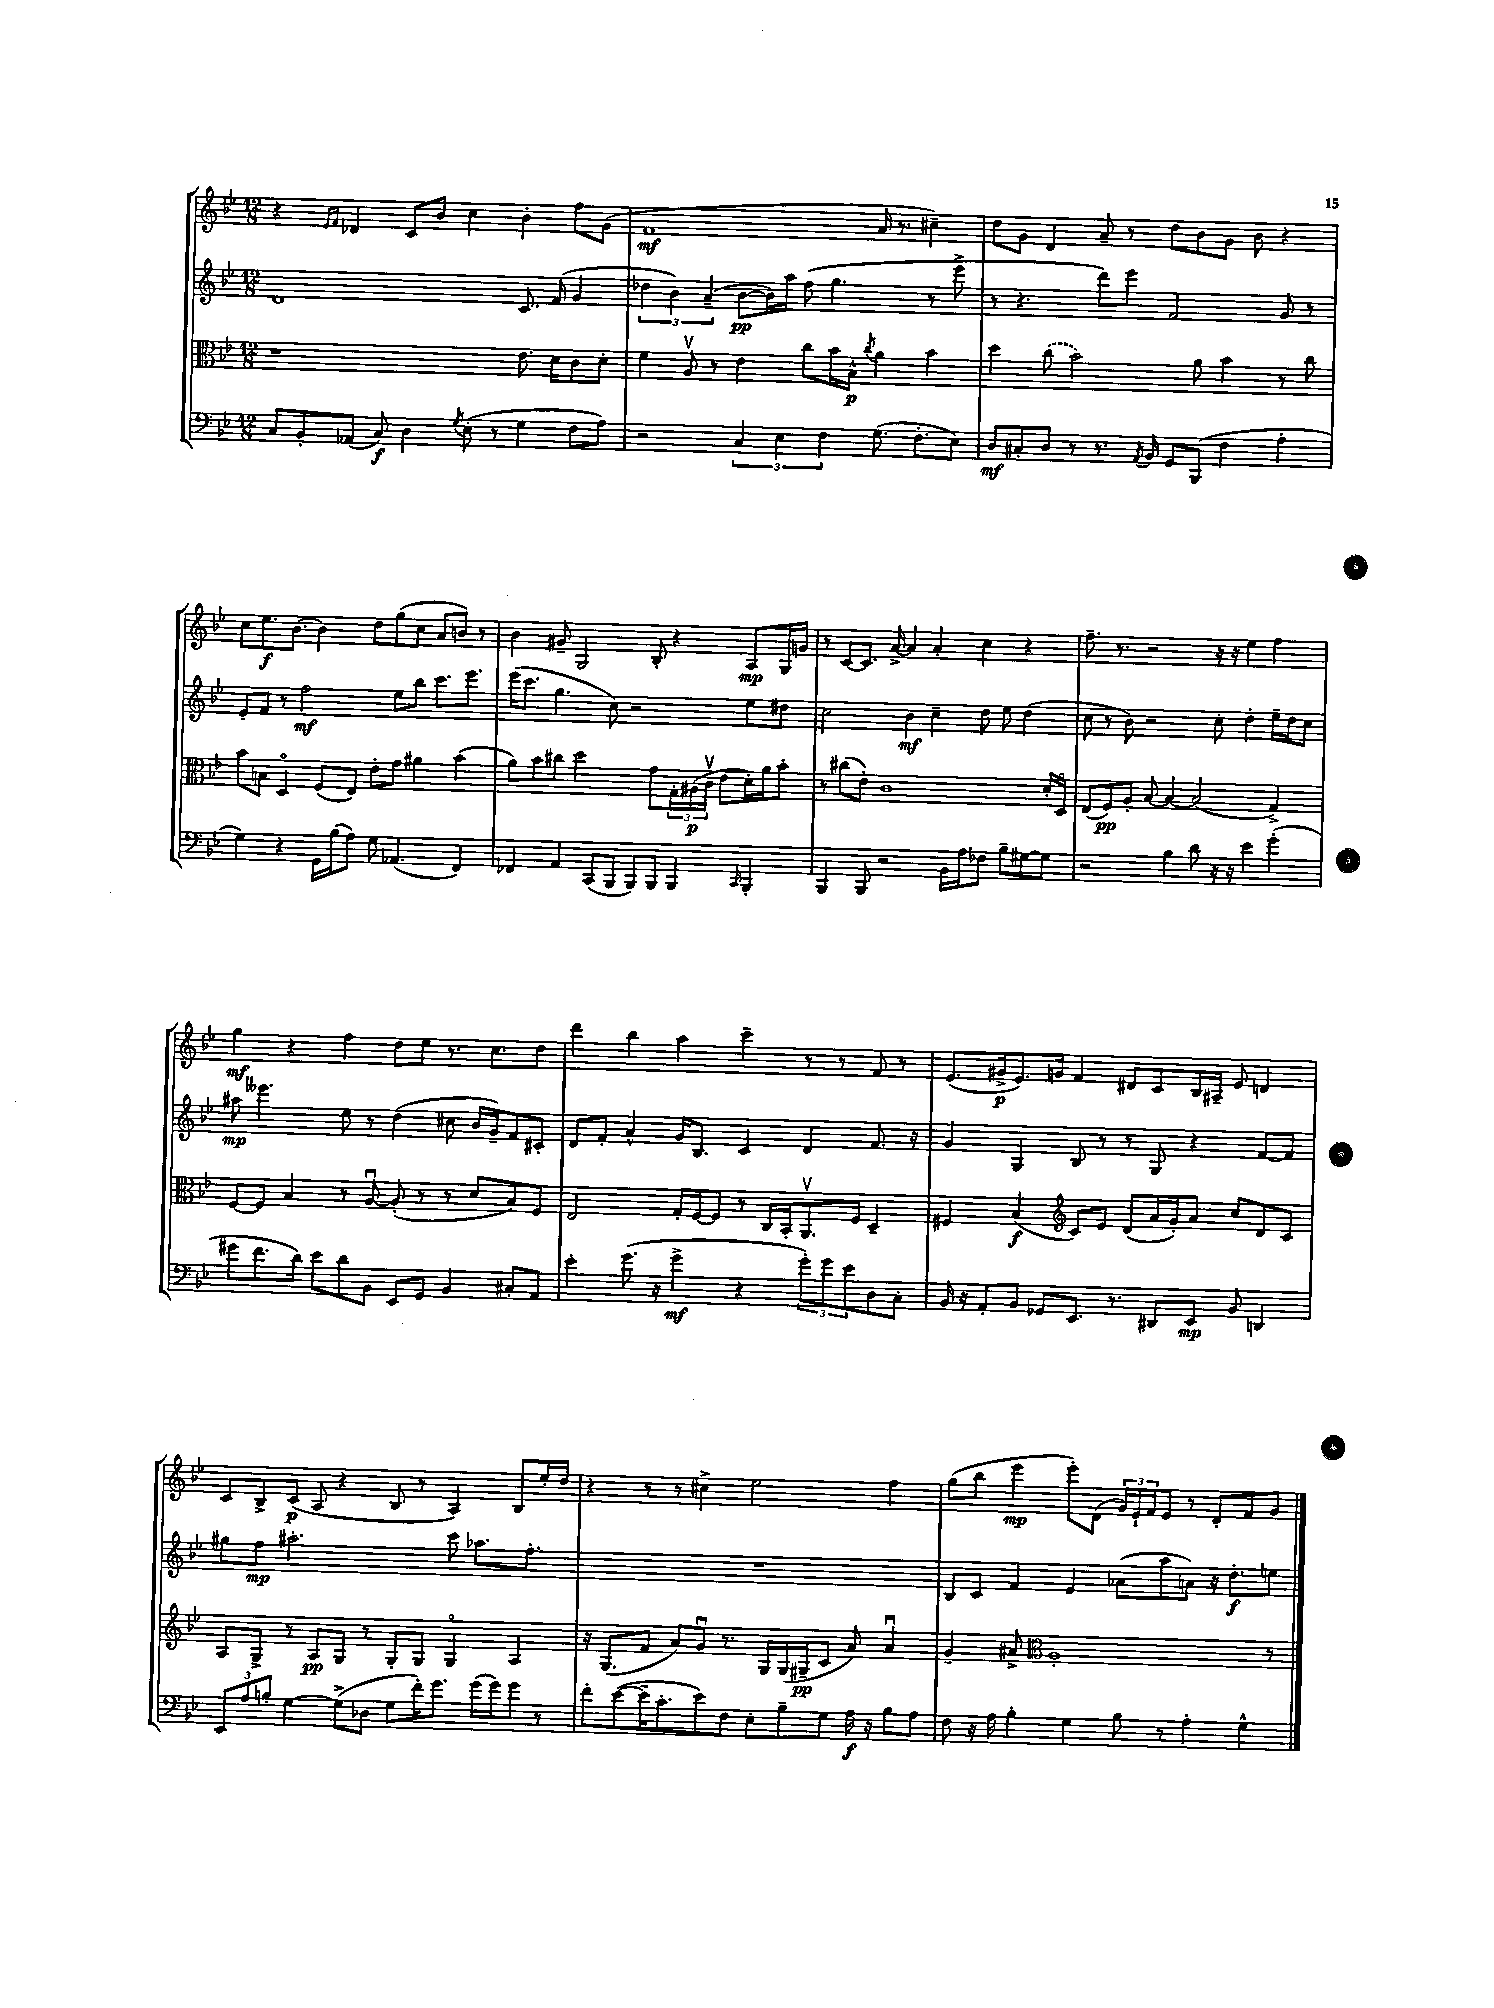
<<
\new StaffGroup <<
\new Staff = "s0" {
    \clef treble \key bes \major \numericTimeSignature \time 12/8
    r4 \grace { ees'16 f'16 } des'4 c'8 bes'8 c''4 bes'4-. f''8 g'8( |
    f'1\mf a'16 r8. cis''4--) |
    d''8 g'8 d'4 a'8-- r8 d''8 bes'8 g'8 bes'8 r4 |
    c''8 ees''8.\f bes'8.~ bes'4 d''8 g''8( c''8 a'8 b'8) r8 |
    bes'4 gis'8-- g2 bes8-. r4 a8\mp g16 g'16 |
    r8 c'8~ c'8. a'16~-> a'4 a'4-. c''4 r4 |
    f''8.-- r8. r2 r16 r16 ees''4 f''4 |
    g''4\mf r4 f''4 d''8 ees''8 r8. c''8. d''8 |
    d'''4 bes''4 a''4 c'''4-- r8 r8 f'8 r8 |
    ees'8.( gis'16->\p ees'8.) g'16 f'4 dis'8 c'8 bes16 ais16-- ees'8 d'4 |
    c'8 bes8-> c'8\p( a8 r4 bes8 r8 a4) bes8 ees''16-. d''16 |
    r4 r8 r8 cis''4-> ees''2 f''4 |
    g''8( bes''8 ees'''4\mp ees'''8-.) d'8( \tuplet 3/2 { g'16) ees'16-! f'16 } ees'8 r8 d'8-. f'8 g'8 \bar "|." |
}
\new Staff = "s1" {
    \clef treble \key bes \major \numericTimeSignature \time 12/8
    d'1 c'8. f'16( g'4 |
    \tuplet 3/2 { des''4 bes'4) a'4--( } bes'8~\pp bes'16) a''16 f''8( g''4. r8 ees'''8-> |
    r8 r4. d'''8) ees'''8 f'2 g'8 r8 |
    ees'8-. f'8 r8 f''2\mf ees''8 bes''8 c'''8. ees'''8. |
    ees'''16( c'''8. g''4. c''8) r2 ees''8 dis''8 |
    c''2 bes'4\mf c''4-- d''8 ees''8 d''4( |
    c''8 r8 bes'8) r2 c''8-. d''4-. ees''16-- d''16 c''8 |
    ais''8\mp eeses'''4. ees''8 r8 d''4( cis''8 bes'16 g'16--) f'8 cis'8-. |
    d'8 f'8-. a'4-^ g'16 bes8. c'4 d'4 f'8. r16 |
    g'4 g4 bes8 r8 r8 g8 r4 f'8~ f'8 |
    gis''8 f''8\mp ais''2.-. c'''8 aes''8. f''8.-. |
    R1. |
    bes8 c'8 f'4 ees'4 aes'8( a''8 a'8) r16 d''8.-.\f e''8 \bar "|." |
}
\new Staff = "s2" {
    \clef alto \key bes \major \numericTimeSignature \time 12/8
    r1 ees'8. d'16 c'8 d'8-. |
    f'4 a8\upbow r8 ees'4 c''8 bes'16 bes16-^\p \acciaccatura { c''8 } a'4 bes'4 |
    d''4 \once \slurDashed c''8( bes'2) a'8 bes'4 r8 c''8 |
    bes'8 b8 d4\flageolet f8( ees8) ees'8-. g'8 ais'4 bes'4( |
    a'8) bes'8 cis''8 d''2 g'8 \tuplet 3/2 { g16-. ais16\p( c'16\upbow } ees'8 d'16-.) a'16 bes'8-. |
    r8 cis''8( ees'8-.) c'1 d'16-. d16\flageolet |
    ees8( f8\pp) a8-. bes8~ bes4~ bes2( g4->) |
    f8~ f8 bes4 r8 a8~\downbow a8-.( r8 r8 d'8 bes8) f8 |
    ees2 g16-. f16~ f8 r8 c16 bes,16-. a,8.\upbow f16 d4-- |
    fis4 bes4\f( \clef treble c'8) ees'8 d'8( a'16 g'16-.) a'8 c''8 d'8 c'8 |
    a8 g8-> r8 a8\pp g8 r8 g8-. g8 g4\flageolet a4 |
    r16 g8.( f'8 a'8) g'8\downbow r8. g16 g16( gis16--\pp c'8 a'8) a'4\downbow |
    g'4-- ais'8-> \clef alto a1-. r8 \bar "|." |
}
\new Staff = "s3" {
    \clef bass \key bes \major \numericTimeSignature \time 12/8
    c8 bes,8-. aes,8( c8\f) d4 \acciaccatura { g8 } ees8-.( r8 g4 f8 a8) |
    r2 \tuplet 3/2 { c4 ees4 f4 } g8.( f8.-. ees8) |
    d8\mf cis8-. d8 r8 r8. \acciaccatura { a,8 } bes,16 g,8 bes,,8( f4 a4-. |
    g4) r4 g,16 bes16( a8) g8 aes,4.( f,4) |
    fes,4 a,4 c,8( bes,,8 bes,,8) bes,,8 bes,,4 \grace { c,16 } bes,,4-. |
    bes,,4 bes,,8 r2 bes,16 a16 fes8 bes8-- gis8~ gis8 |
    r2 bes4 d'8 r16 r16 ees'4 g'4-.( |
    gis'8 f'8. d'16) ees'8 d'8 bes,8 ees,8 g,8 bes,4 cis8-. a,8 |
    ees'4-. g'8.( r16 g'4->\mf r4 \tuplet 3/2 { g'8-.) g'8 ees'8 } d8 c8-. |
    bes,16 r16 a,8-. bes,8 ges,8 ees,8. r8. dis,8 ees,8\mp bes,8 d,4 |
    \tuplet 3/2 { ees,8 a8 b8-. } g4~ g8->( des8 g8 f'16-.) g'8. g'16( g'16) g'8 r8 |
    f'8-. ees'8~( ees'16-- c'8.-. ees'8) f8 ees8-. bes8-- g8 a16\f r16 bes8 a8 |
    f8 r16 a16 bes4-. g4 bes8 r8 a4-. g4-^ \bar "|." |
}
>>
>>
\layout { \context { \Score \remove "Bar_number_engraver" } }
